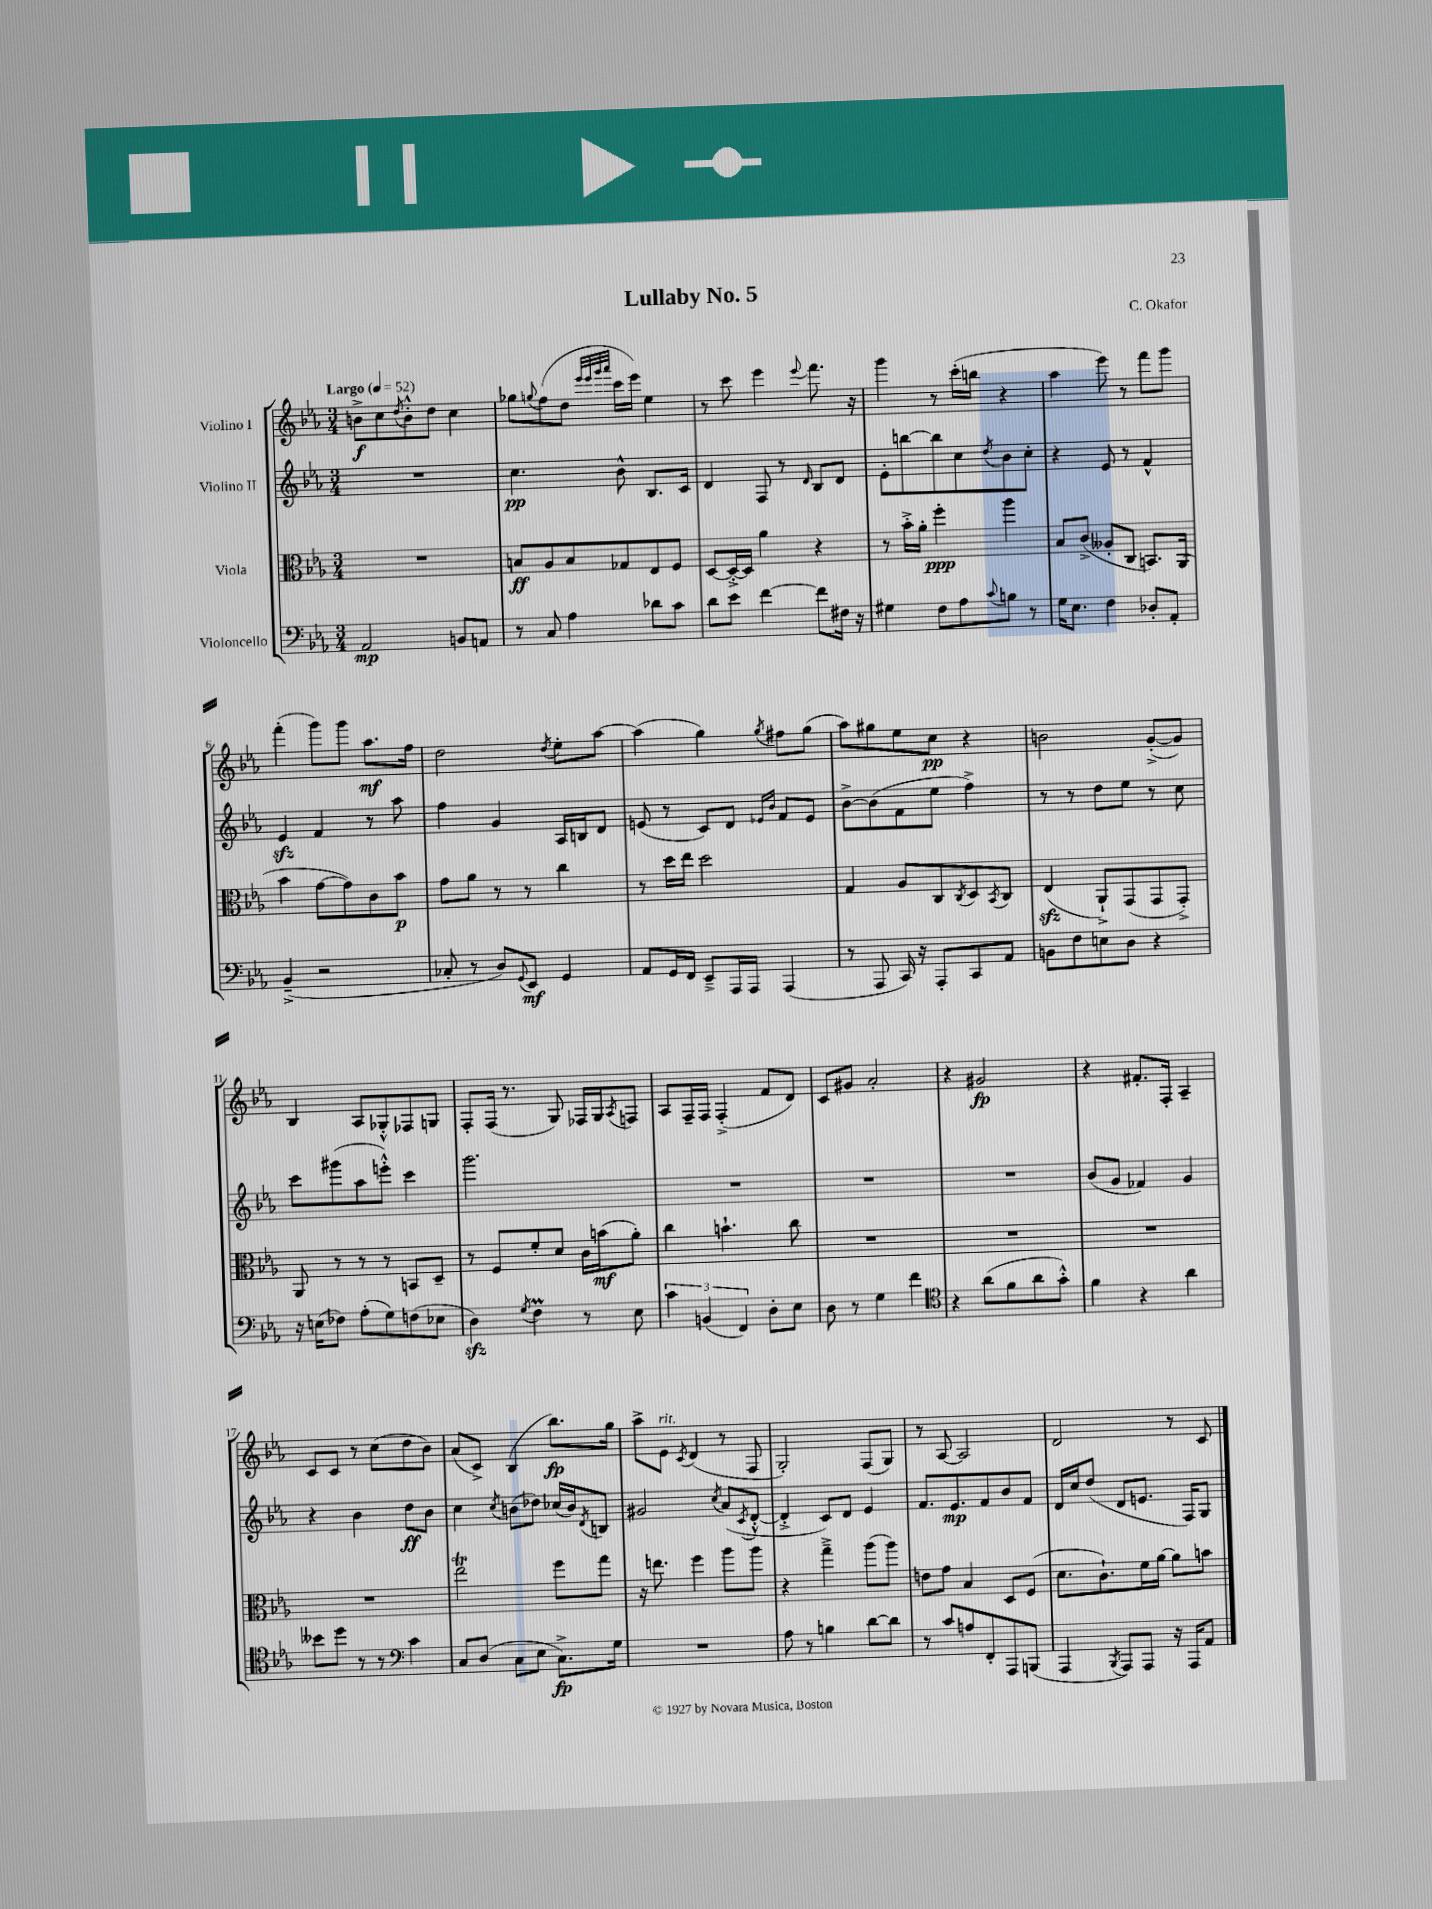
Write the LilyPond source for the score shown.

\header { title = "Lullaby No. 5" composer = "C. Okafor" }
<<
\new StaffGroup <<
\new Staff = "s0" \with { instrumentName = "Violino I" } {
    \clef treble \key ees \major \numericTimeSignature \time 3/4 \tempo "Largo" 4 = 52
    b'8->\f c''8 \acciaccatura { d''8 } b'8-.-^ d''8 c''4 |
    ges''8 \appoggiatura { g''8 } f''8( d''8 \grace { ees'''32 ees'''32 g'''32 aes'''32 } c'''16 ees'''16) ees''4 |
    r8 c'''8 ees'''4 \appoggiatura { ees'''8 } f'''8. r16 |
    g'''4 r8 c'''16-.( b''16 r4 |
    aes''4 ees'''8) r8 f'''8 g'''8 |
    f'''4-.( g'''8) g'''8 aes''8.\mf f''16 |
    d''2 \acciaccatura { d''8 } ees''8-. aes''8~ |
    aes''4( g''4) \acciaccatura { g''8 } fis''8 g''8( |
    aes''8) gis''8 ees''8 c''8\pp r4 |
    b'2 g'8~-.->( g'8) |
    bes4 aes8 ges8-.-^ fes8 g8 |
    f8-. f16( r8. g8) fes16 g16 \acciaccatura { aes8 } f8 |
    aes8 f16-- f16 f4-.->( f'8 d'8) |
    c'8 gis'8 aes'2-. |
    r4 gis'2\fp |
    r4 fis'8.-. f16-. aes4-- |
    c'8 c'8 r8 c''8( d''8 bes'8) |
    aes'8( c'8->) bes4( bes''8.\fp) g''16 |
    aes''8-> ees'8^\markup { \italic "rit." } \acciaccatura { c'8 } d'4( r8 f8 |
    g2-.) f8( g8) |
    r8 aes8~ aes2 |
    d'2 r8 c'8 \bar "|." |
}
\new Staff = "s1" \with { instrumentName = "Violino II" } {
    \clef treble \key ees \major \numericTimeSignature \time 3/4
    R2. |
    c''4.\pp bes'8-^ bes8. c'16 |
    d'4 f8 r8 \grace { d'16 } bes8 d'8 |
    ees'8-. b''8~ b''8 c''8 \acciaccatura { d''8 } bes'8 c''8-. |
    r4 ees'8 r8 f'4-^ |
    ees'4\sfz f'4 r8 aes''8 |
    f''4 g'4 aes16 b16 d'8 |
    e'8( r8 c'8) d'8 \grace { ees'16 bes'16 } f'8 ees'8 |
    bes'8~-> bes'8( f'8 ees''8 f''4->) |
    r8 r8 d''8 ees''8 r8 c''8 |
    c'''8 gis'''8( aes''8 e'''8-.-^) c'''4 |
    g'''2. |
    R2. |
    R2. |
    R2. |
    bes'8( g'8 fes'4) g'4 |
    r4 bes'4 d''8\ff bes'8 |
    c''4 \acciaccatura { c''8 } b'8( des''8) ces''16( b'16) \acciaccatura { d'8 } b8 |
    gis'2 \acciaccatura { c''8 } aes'8( \acciaccatura { c'8 } d'8~-.-^ |
    d'4-.-> c'8) d'8 ees'4 |
    f'8. ees'8.\mp f'8 bes'8 f'8 |
    d'16 c''16 d''8( d'8 e'8. f16) g8 \bar "|." |
}
\new Staff = "s2" \with { instrumentName = "Viola" } {
    \clef alto \key ees \major \numericTimeSignature \time 3/4
    R2. |
    b8\ff aes8 b8 ges8 ees8 f8 |
    d8~ d16~-.-> d16 aes'4 r4 |
    r8 bes'16-.-> aes'16-. f''4-.\ppp aes''4 |
    bes8 c'8->( aeses8-. c8 b,8.) aes,16( |
    bes'4 g'8~ g'8) c'8 bes'8\p |
    g'8 aes'8 r8 r8 c''4 |
    r8 d''16 ees''16 d''2 |
    g4 aes8 c8 \acciaccatura { c8 } d8 \acciaccatura { bes,8 } c8 |
    ees4\sfz( aes,8-!->) g,8( g,8 g,8-.->) |
    aes,8 r8 r8 r8 b,8 d8-- |
    r8 f8 f'8-. d'8 c'16 b'16\mf( aes'8-.) |
    c''4 b'4.-! c''8 |
    R2. |
    R2. |
    R2. |
    R2. |
    ees''2\trill f''8 g''8 |
    r16 e''8. f''4 aes''8 aes''8 |
    r4 g''4---> aes''8( aes''8) |
    e'8 g'8 bes4 d8 f8( |
    d'8. c'8.-!) f'16 aes'16~ aes'8 b'8 \bar "|." |
}
\new Staff = "s3" \with { instrumentName = "Violoncello" } {
    \clef bass \key ees \major \numericTimeSignature \time 3/4
    aes,2\mp b,8 a,8 |
    r8 c8 aes4 des'8 c'8 |
    d'8 ees'8 f'4~ f'8 fis16 r16 |
    gis4 f8 aes8 \appoggiatura { c'8 } b8 r8 |
    g16 ees8. f4 des8-. aes,8-. |
    bes,4--->( r2 |
    ces8-. r8 d8) \appoggiatura { g,8 } ees,8\mf g,4 |
    aes,8 g,16 f,16 ees,8---> aes,,16 aes,,16 aes,,4( |
    r8 aes,,8 c,16) r16 aes,,8-. c,8 aes,8 |
    b,8 f8 e8 d8 r4 |
    r16 e16( fes8) aes8-.( g8) f8( ees8 |
    d4\sfz) \acciaccatura { g8 } f4\prall r8 ees8 |
    \tuplet 3/2 { c'4 b,4( f,4) } d8-. ees8 |
    d8 r8 g4 f'4 |
    \clef tenor r4 aes'8( f'8 aes'8 g'8-.-^) |
    f'4 r4 aes'4 |
    beses'8 d''8 r8 r8 \clef bass c'4 |
    c8 d8( c8 ees8 c8.->\fp) g16 |
    R2. |
    aes8 r8 b4 d'8~ d'8 |
    r8 c'8 a8 f,8-. aes,,8 b,,8( |
    aes,,4 \acciaccatura { bes,,8 } aes,,8) aes,,8 r16 aes,,16 aes,8 \bar "|." |
}
>>
>>
